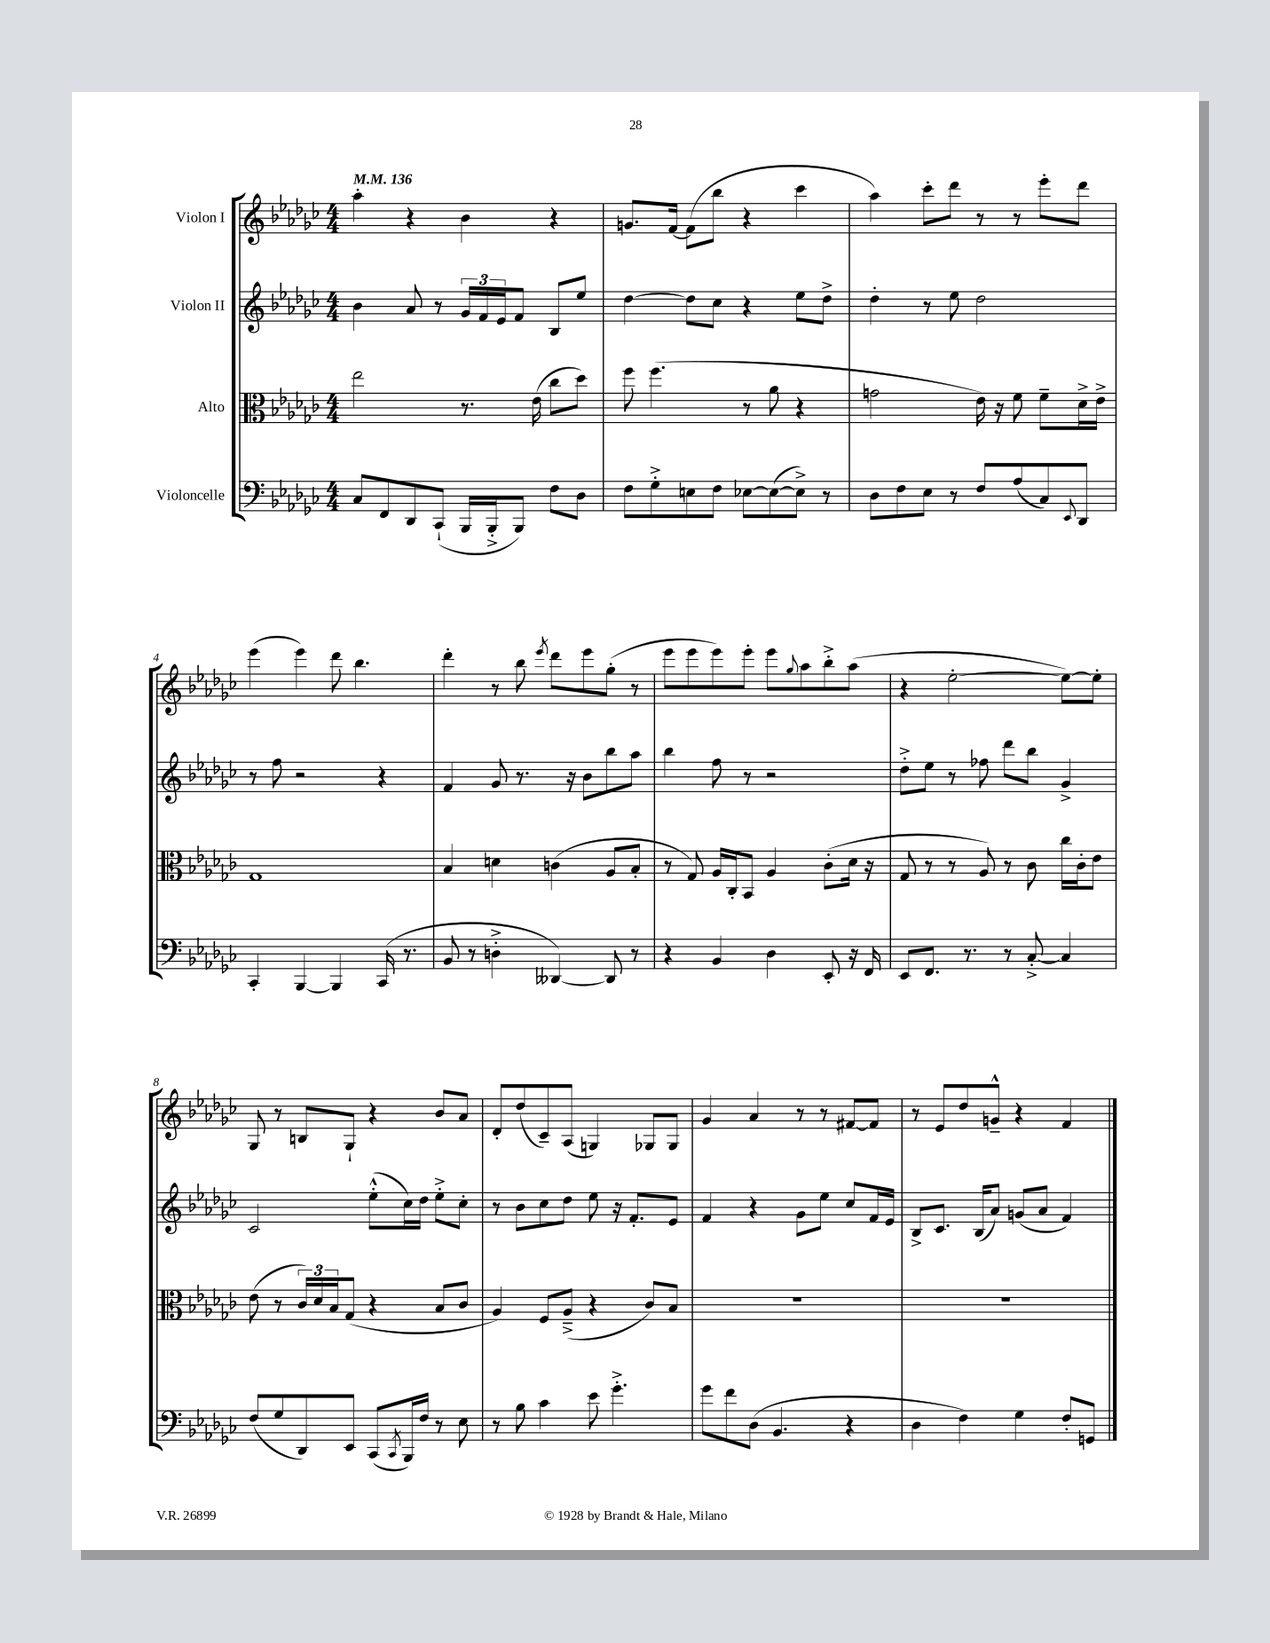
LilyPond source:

<<
\new StaffGroup <<
\new Staff = "s0" \with { instrumentName = "Violon I" } {
    \clef treble \key ges \major \numericTimeSignature \time 4/4 \tempo 4 = 136
    aes''4-. r4 bes'4 r4 |
    g'8. f'16~ f'8( bes''8 r4 ces'''4 |
    aes''4) ces'''8-. des'''8 r8 r8 ees'''8-. des'''8 |
    ees'''4( ees'''4) des'''8 bes''4. |
    des'''4-. r8 bes''8 \acciaccatura { ees'''8 } des'''8 ees'''8 ges''8-.( r8 |
    ees'''8 ees'''8 ees'''8) ees'''8-. ees'''8 \appoggiatura { ges''8 } aes''8 bes''8-.-> aes''8( |
    r4 ees''2~-. ees''8~) ees''8-. |
    ges8 r8 b8 ges8-! r4 bes'8 aes'8 |
    des'8-. des''8( ces'8--) aes8( g4) ges8 ges8 |
    ges'4 aes'4 r8 r8 fis'8~ fis'8 |
    r8 ees'8 des''8 g'8---^ r4 f'4 \bar "|." |
}
\new Staff = "s1" \with { instrumentName = "Violon II" } {
    \clef treble \key ges \major \numericTimeSignature \time 4/4
    bes'4 aes'8 r8 \tuplet 3/2 { ges'16 f'16 ees'16 } f'8 bes8 ees''8 |
    des''4~ des''8 ces''8 r4 ees''8 des''8-> |
    des''4-. r8 ees''8 des''2 |
    r8 f''8 r2 r4 |
    f'4 ges'8 r8. r16 bes'8 bes''8 aes''8 |
    bes''4 f''8 r8 r2 |
    des''8-.-> ees''8 r8 fes''8 des'''8 bes''8 ges'4-> |
    ces'2 ees''8-.-^( ces''16) des''16 ees''8-.-> ces''8-. |
    r8 bes'8 ces''8 des''8 ees''8 r16 f'8.-. ees'8 |
    f'4 r4 ges'8 ees''8 ces''8 f'16 ees'16 |
    bes8-> ces'8. bes16( aes'8) g'8( aes'8 f'4) \bar "|." |
}
\new Staff = "s2" \with { instrumentName = "Alto" } {
    \clef alto \key ges \major \numericTimeSignature \time 4/4
    ees''2 r8. ees'16( ces''8 des''8) |
    f''8 f''4.( r8 aes'8 r4 |
    g'2 ees'16) r16 f'8 f'8-- des'16-> ees'16-> |
    ges1 |
    bes4 d'4 c'4( aes8 bes8-. |
    r8 ges8) aes16 ces16-. bes,8 aes4 ces'8-.( des'16 r16 |
    ges8 r8 r8 aes8) r8 ces'8 ces''16 ces'16-. ees'8 |
    ees'8( r8 \tuplet 3/2 { ces'16) des'16 bes16 } ges8( r4 bes8 ces'8 |
    aes4) f8 aes8--->( r4 ces'8) bes8 |
    R1 |
    R1 \bar "|." |
}
\new Staff = "s3" \with { instrumentName = "Violoncelle" } {
    \clef bass \key ges \major \numericTimeSignature \time 4/4
    ces8 f,8 des,8 ces,8-!( bes,,16 bes,,16-.-> bes,,8) f8 des8 |
    f8 ges8-.-> e8 f8 ees8~ ees8~( ees8->) r8 |
    des8 f8 ees8 r8 f8 aes8( ces8) \appoggiatura { ees,8 } des,8 |
    ces,4-. bes,,4~ bes,,4 ces,16( r8. |
    bes,8 r8 d4-.-> deses,4~) deses,8 r8 |
    r4 bes,4 des4 ees,8-. r16 f,16 |
    ees,8 f,8. r8. r8 ces8~-.-> ces4 |
    f8( ges8 des,8) ees,8 ces,8( \acciaccatura { ces,8 } bes,,16) f16 r8 ees8 |
    r8 bes8 ces'4 ees'8 ges'4.-.-> |
    ges'8 f'8 des8( bes,4. r4 |
    des4 f4) ges4 f8-. g,8 \bar "|." |
}
>>
>>
